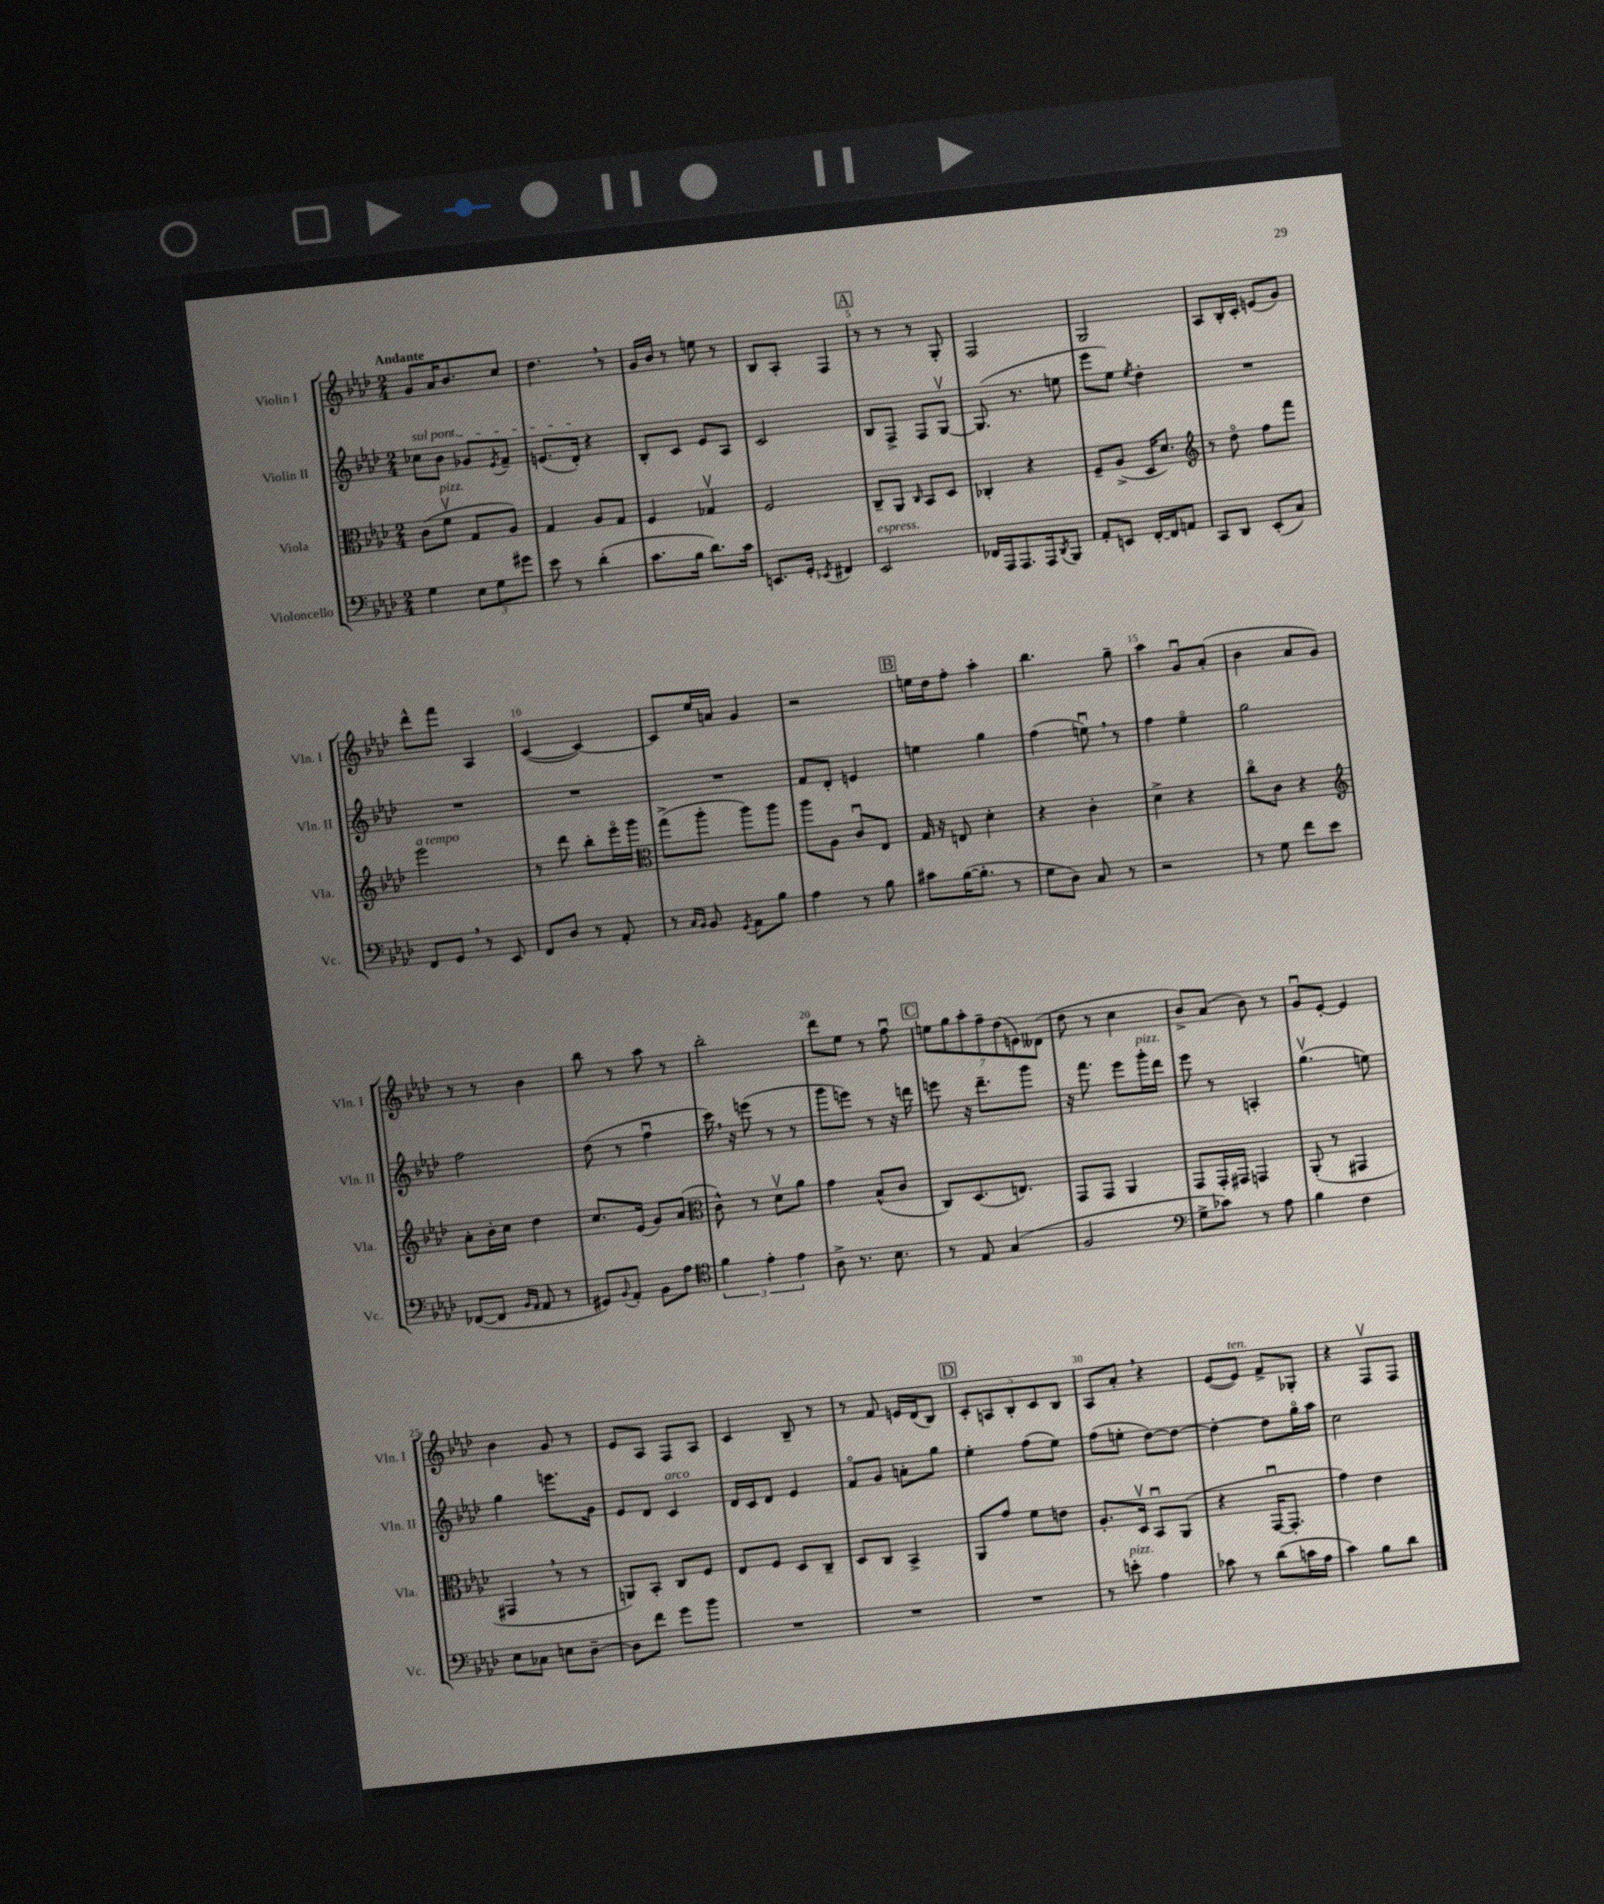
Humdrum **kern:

**kern	**kern	**kern	**kern
*part4	*part3	*part2	*part1
*staff4	*staff3	*staff2	*staff1
*I"Violoncello	*I"Viola	*I"Violin II	*I"Violin I
*I'Vc.	*I'Vla.	*I'Vln. II	*I'Vln. I
*clefF4	*clefC3	*clefG2	*clefG2
*k[b-e-a-d-]	*k[b-e-a-d-]	*k[b-e-a-d-]	*k[b-e-a-d-]
*M2/4	*M2/4	*M2/4	*M2/4
=1	=1	=1	=1
!	!	!	!LO:TX:a:B:t=Andante
!	!	!LO:TX:a:i:t=sul pont.	!
4G\	(8c\L	8cc-X\L	8g/L
!	!LO:TX:a:i:t=pizz.	!	!
.	8fv\J	8b-\J	16a-/K
.	.	.	8.b-/
12E-\L	8G/L	8g-X/L	.
12G\	.	.	.
.	.	8qe-/	.
.	8A-/J)	8f~/J	8cc/J
12g#X\J	.	.	.
=2	=2	=2	=2
8e-\	4G/	(8.en/L	4.dd-,\
8r	.	.	.
.	.	16d-'/Jk)	.
(4d-'\	8A-/L	4r	.
.	8G/J	.	8r
=3	=3	=3	=3
8.c\L	4F/	8B-'/L	16g/LL
.	.	.	16b-/JJ
.	.	8c/J	8r
16B-\Jk	.	.	.
8.d-\L)	4G-Xv/	8e-/L	8een\
.	.	8A-/J	8r
16c\Jk	.	.	.
=4	=4	=4	=4
8.EEn/L	2F/	2c/	8B-/L
.	.	.	8A-'/J
16GG'/Jk	.	.	.
8qEE-X/	.	.	.
4FF#X/	.	.	4F/
!!LO:REH:place=s1:t=A
=5	=5	=5	=5
!LO:TX:a:i:t=espress.	!	!	!
2EE-/	8C~/L	8B-/L	8r
.	8AA-/J	8F^/J	8r
.	16qqC/	.	.
.	8BB-/L	8F/L	8r
.	8D-/J	[8Gv/J	8G'/
=6	=6	=6	=6
16FF-X/LL	4C-X'/	(8.G/]	2F/
16AAA-/J	.	.	.
8.AAA-/	.	.	.
.	.	8.r	.
.	4r	.	.
16AAA-/k	.	.	.
8qDD-/	.	.	.
8BBB-/J	.	8een\	.
=7	=7	=7	=7
8AA-'/L	8F~/L	8eee-\L	2G/
8EEn/J	(8A-^/J	8ee-\J)	.
.	.	8qee-/	.
[16FF'/LL	16D-/KL	4dd-'\	.
16FF/J]	8.d-/J)	.	.
8AAn/J	.	.	.
=8	=8	=8	=8
*	*clefG2	*	*
8CC/L	8r	2r	8A-/L
8DD-/J	8dd-\	.	16B-'/L
.	.	.	16c'/JJ
(8EE-'/L	8ff\L	.	(8en/L
8C/J)	8fff\J	.	8g/J)
!!LO:LB:g=z
=9	=9	=9	=9
!	!LO:TX:a:i:t=a tempo	!	!
8FF/L	2eee-\	2r	8ddd-^^\L
8GG,/J	.	.	8fff\J
8r	.	.	4A-/
8EE-/	.	.	.
=10	=10	=10	=10
8FF/L	8r	2r	([4c/
8D-/J	8ddd-\	.	.
8r	8bb-'\L	.	4c/_)
8AA-'/	16eee-\L	.	.
.	16ggg\JJ	.	.
=11	=11	=11	=11
*	*clefC3	*	*
8r	(8gg^\L	2r	8c/L]
16qqC/LL	.	.	.
16qqBB-/JJ	.	.	.
8BB-/	8aa-'\J	.	16ee-/L
.	.	.	16an/JJ
8qGG/	.	.	.
8AA-\L	8aa-\L)	.	4g/
8B-\J	8aa-\J	.	.
=12	=12	=12	=12
4A-\	8aa-\L	8f/L	2r
.	8A-\J	8d-'/J	.
8r	8cu/L	4en/	.
8B-\	8E-/J	.	.
!!LO:REH:place=s1:t=B
=13	=13	=13	=13
8c#X\L	16G/	4een\	16een\LL
.	16r	.	16dd-\J
([16B-\K	8En/	.	8ff'\J
8.B-'\J]	.	.	.
.	4d-'\	4gg\	4aa-'\
8r	.	.	.
=14	=14	=14	=14
8G\L	4r	(4ff\	4.bb-\
8D-\J)	.	.	.
8C/	4c'\	8eenu,\)	.
8r	.	8r	8gg~\
=15	=15	=15	=15
2r	4d-^\	4ff\	4aa-\
.	4r	4ee-\	8gu/L
.	.	.	(8a-'/J
=16	=16	=16	=16
8r	8cc\L	2gg\	4b-\
8G\	8c\J	.	.
8f\L	4r	.	8a-/L
8e-\J	.	.	8g/J)
!!LO:LB:g=z
=17	=17	=17	=17
*	*clefG2	*	*
([8FF-X/L	8a-'\L	2ff\	8r
8FF-/J]	16b-'\L	.	8r
.	16cc\JJ	.	.
16qqBB-/LL	.	.	.
16qqAA-/JJ	.	.	.
8AA-/	4dd-\	.	4b-\
8r	.	.	.
=18	=18	=18	=18
8GG#X/L)	8.cc/L	(8dd-\	8bb-\
8qqBB-/	.	.	.
8AA-'/J	.	8r	8r
.	(16e-/Jk	.	.
8BB-\L	8g/L)	4ffu\	8aa-\
8A-\J	(8a-/J	.	8r
=19	=19	=19	=19
*clefC4	*clefC3	*	*
6f\	8c^^\)	16ccc,\)	2bb-'\
.	.	16r	.
.	8r	(8eeen\	.
6e-'\	.	.	.
.	8d-v\L	8r	.
6e-\	.	.	.
.	8a-\J	8r	.
=20	=20	=20	=20
8A-^\	4g\	8ggg\L	8ddd-\L
8.r	.	8eeen\J)	8ee-\J
.	(8B-^^/L	8r	8r
8.B-\	.	.	.
.	8c/J	16r	8ffu\
.	.	16dddn\	.
!!LO:REH:place=s1:t=C
=21	=21	=21	=21
8r	8C/L)	8eeen\	14een\L
.	.	.	14gg\
8E-/	(8.D-/	16r	.
.	.	.	14aa-'\
.	.	8.ddd-~\L	.
.	.	.	14ff~\
(4G/	.	.	.
.	.	.	(14dd-\
.	8.En/J)	.	.
.	.	.	14en\)
.	.	8ggg\J	.
.	.	.	(14d--X\J
=22	=22	=22	=22
2F/	8GG/L	16r	8dd-\
.	.	8.fff\	.
.	8GG/J	.	8r
.	4AA-/	8eee-\L	4cc\
!	!	!LO:TX:a:i:t=pizz.	!
.	.	16ggg'\L	.
.	.	16ddd-\JJ	.
=23	=23	=23	=23
*clefF4	*	*	*
8G^\L	8GG/L	8eee-\	8b-^/L)
8c-X\J)	16GG'/L	8r	(8a-/J
.	16GG#X/JJ	.	.
8r	4GGn/	4An'/	8b-\)
8A-\	.	.	8r
=24	=24	=24	=24
4B-\	(8AA-'/	(4.ggv\	8gu/L
.	8r	.	[8e-'/J
4F\	4GG#X/	.	4e-/]
.	.	8een\)	.
!!LO:LB:g=z
=25	=25	=25	=25
8E-\L	4GG#X,/	4gg\	4b-\
8C-X\J	.	.	.
8En\L	8r	8.eeen\L	8g/
[8D-~\J	8r	.	8r
.	.	16g\Jk	.
=26	=26	=26	=26
8D-\L]	8AAn/L)	8e-/L	8e-/L
8f\J	8BB-'/J	8d-/J	8A-/J
!	!	!LO:TX:a:i:t=arco	!
8g\L	8C/L	4c/	8F/L
8b-\J	8F/J	.	8A-/J
=27	=27	=27	=27
2r	8E-/L	16d-/LL	4c/
.	.	16c/J	.
.	8F/J	8d-/J	.
.	8D-/L	4e-/	8B-~/
.	8C~/J	.	8r
=28	=28	=28	=28
2r	8D-/L	8f/L	8r
.	8C/J	8g/J	8f/
.	4BB-^/	8an'\L	16en/LL
.	.	.	(16d-/J
.	.	8gg\J	8B-/J)
!!LO:REH:place=s1:t=D
=29	=29	=29	=29
2r	8AA-/L	4ee-'\	10c'/L
.	.	.	10An/
.	8g/J	.	.
.	.	.	10B-'/
.	8f\L	(8ff\L	.
.	.	.	10c/
.	8en\J	8ee-\J)	.
.	.	.	10B-/J
=30	=30	=30	=30
8r	8.A-'/L	(8ff\L	8A-/L
!LO:TX:a:i:t=pizz.	!	!	!
8en'\	.	8een'\J	8a-',/J
.	16D-v/Jk	.	.
4A-\	8BB-u/L	[8dd-\L)	4r
.	(8AA-/J	8dd-\J_	.
=31	=31	=31	=31
8c-X\	4r	4dd-'\_	([8e-/L
!	!	!	!LO:TX:a:i:t=ten.
8r	.	.	8e-/J])
(8d-\L	[16GGu/KL	8dd-\L]	8f^/L
.	8.GG'/J]	.	.
16cn\L	.	16gg\L	8G-X'/J
16A-\JJ	.	16aa-\JJ	.
=32	=32	=32	=32
4c\)	4g\)	2cc\	4r
8B-\L	4e-\	.	8Fv/L
8d-\J	.	.	8F/J
==	==	==	==
*-	*-	*-	*-
